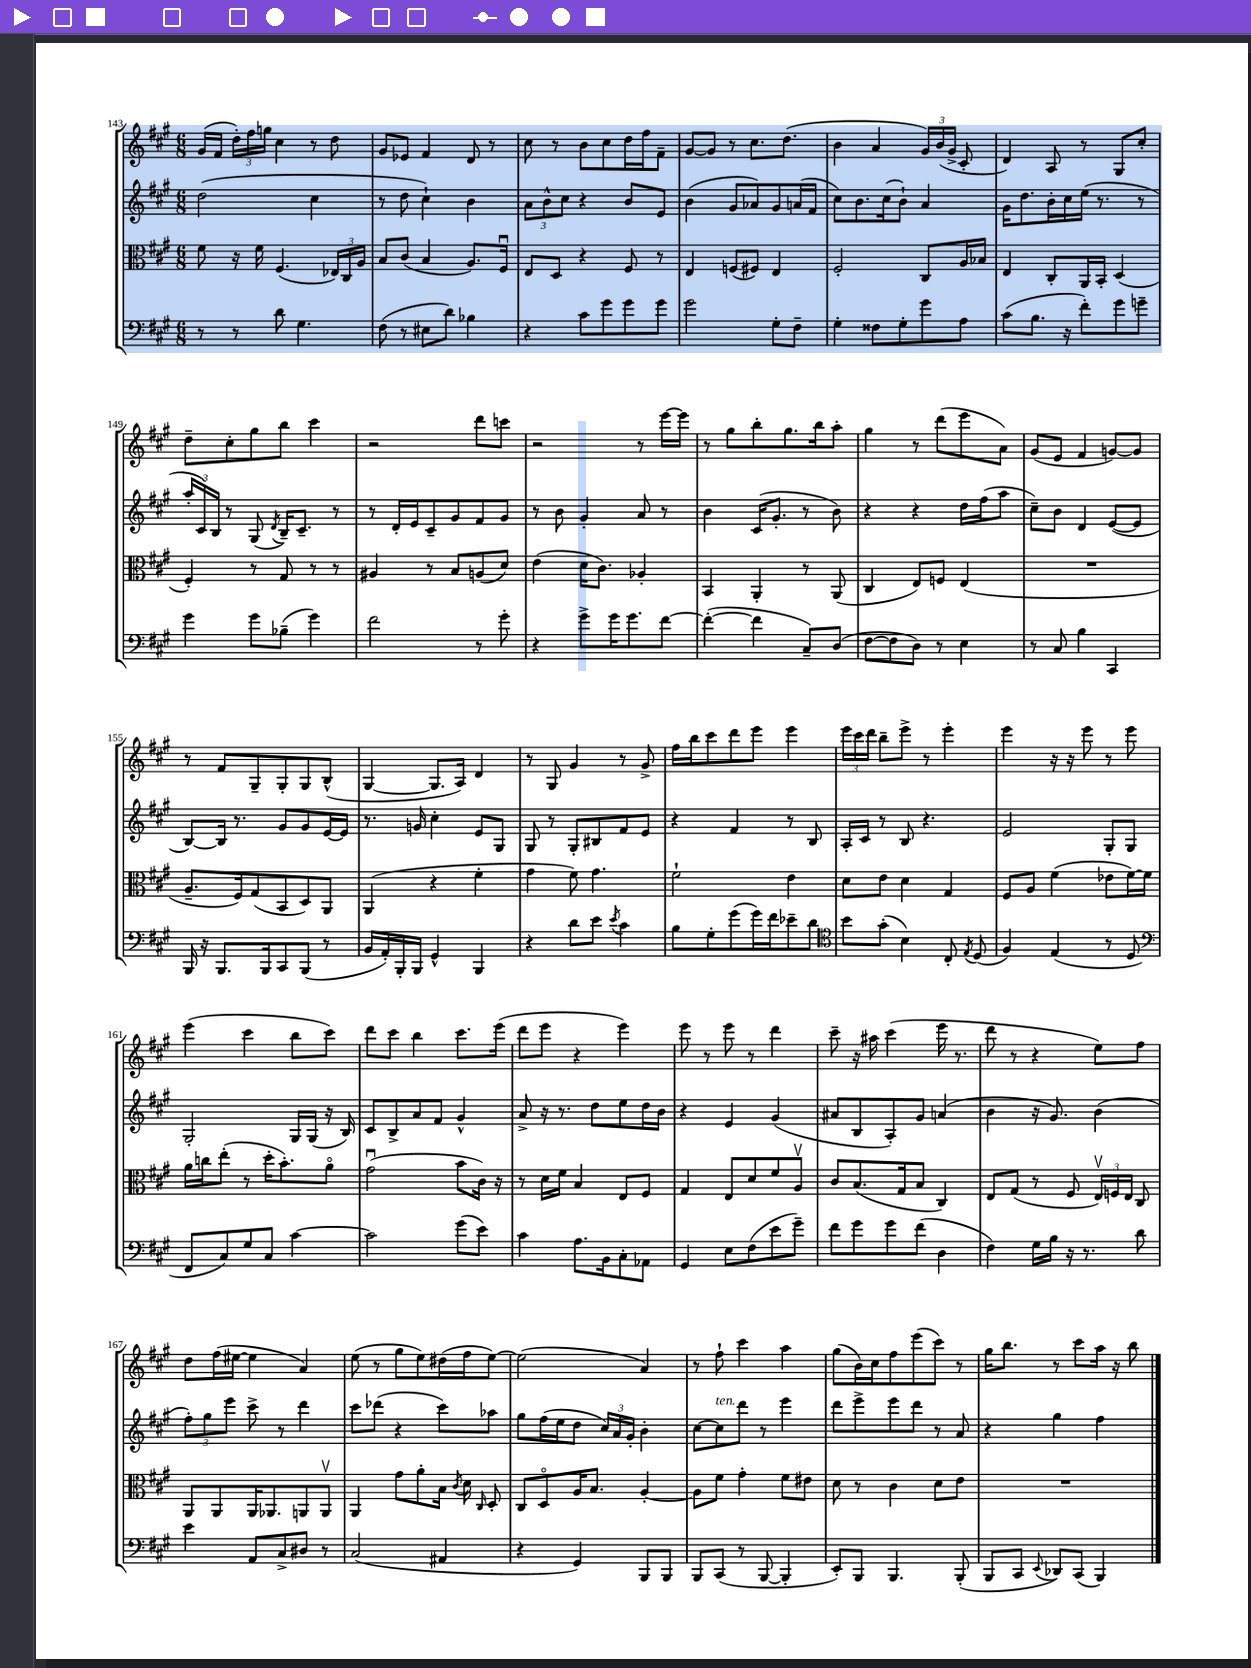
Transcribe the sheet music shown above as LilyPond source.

<<
\new StaffGroup <<
\new Staff = "s0" {
    \clef treble \key a \major \numericTimeSignature \time 6/8
    \autoBeamOff gis'16[( fis'16] \tuplet 3/2 { d''16[-.) fis''16 g''16] } cis''4 r8 d''8 |
    gis'8[ ees'8] fis'4 d'8 r8 |
    cis''8 r8 b'8[ cis''8 d''16 fis''16 fis'8]-- |
    gis'8[~ gis'8] r8 cis''8.[ d''8.]( |
    b'4 a'4 \tuplet 3/2 { gis'16[) b'16( gis'16]-> } cis'8-. |
    d'4) a8 r8 gis8[ cis''8]-. |
    d''8[-- cis''8-. gis''8 b''8] cis'''4 |
    r2 d'''8[ c'''8] |
    r2 r8 e'''16[~ e'''16] |
    r8 gis''8[ b''8-. gis''8. b''16 a''8]-. |
    gis''4 r8 d'''8[( e'''8 a'8]) |
    gis'8[( e'8] fis'4 g'8[~) g'8] |
    r8 fis'8[ gis8-- gis8-. gis8 b8]-^( |
    gis4~ gis8.[ a16]) d'4 |
    r8 gis8 gis'4 r8 gis'8-> |
    fis''16[ b''16 cis'''8 d'''8 e'''8] e'''4 |
    \tuplet 3/2 { e'''16[ cis'''16 d'''16] } b''8[-- e'''8]-> r8 e'''4-. |
    e'''4 r16 r16 e'''8 r8 e'''8 |
    e'''4( cis'''4 b''8[ cis'''8]) |
    d'''8[ cis'''8] b''4 cis'''8.[ e'''16]( |
    d'''8[ e'''8] r4 e'''4) |
    e'''8 r8 e'''8 r8 d'''4 |
    cis'''8-- r16 ais''16 cis'''4( e'''16 r8. |
    d'''8 r8 r4 e''8[) fis''8] |
    d''8[ fis''16( eis''16]~ eis''4 a'4) |
    e''8( r8 gis''8[ e''8) dis''16( fis''16 e''8]~) |
    e''2( a'4) |
    r8 fis''8-! cis'''4 a''4 |
    gis''8[( b'16) cis''16 fis''8 e'''8( cis'''8]) r8 |
    gis''16[ b''8.] r8 cis'''8[ a''16] r16 b''8 \bar "|." |
}
\new Staff = "s1" {
    \clef treble \key a \major \numericTimeSignature \time 6/8
    \autoBeamOff d''2( cis''4 |
    r8 d''8 cis''4-!) b'4 |
    \tuplet 3/2 { a'8[ b'8-^ cis''8] } r4 b'8[ e'8] |
    b'4( gis'8[ aes'8) gis'8 a'16( fis'16] |
    cis''8[) b'8. cis''16( b'8]-!) a'4 |
    gis'16[ d''8. b'16-. cis''16 e''16]( r8. r8 |
    \tuplet 3/2 { a''16[-. cis'16) b16] } r8 gis8( \acciaccatura { d'8 } b16[--) cis'8.]-- r8 |
    r8 d'16[-. e'16 cis'8-- gis'8 fis'8 gis'8] |
    r8 b'8 gis'4-. a'8 r8 |
    b'4 cis'16[( gis'8.]-. r8 b'8) |
    r4 r4 d''16[ fis''16( a''8] |
    cis''8[--) b'8] d'4 e'8[~( e'8] |
    b8[~) b16] r8. gis'8[ gis'8 e'16~ e'16] |
    r8. g'16 cis''4-. e'8[ gis8] |
    gis8 r8 gis8[-. bis8 fis'8 e'8] |
    r4 fis'4 r8 b8 |
    a16[-. cis'16] r8 b8 r4. |
    e'2 gis8[-. gis8] |
    gis2-. gis16[ gis16]( r16 b16) |
    cis'8[ b8-> a'8 fis'8] gis'4-^ |
    a'8-> r16 r8. d''8[ e''8 d''16 b'16] |
    r4 e'4 gis'4( |
    ais'8[ b8 a8-.) gis'8] a'4( |
    b'4 r16 gis'8.) b'4( |
    \tuplet 3/2 { fis''8[-.) gis''8 e'''8] } cis'''8-> r8 d'''4 |
    cis'''8[ des'''8]( r4 cis'''8[) aes''8] |
    gis''8[ fis''16( e''16 d''8] \tuplet 3/2 { cis''16[) a'16 gis'16]-. } b'4-. |
    cis''8[~ cis''8^\markup { \italic "ten." } d'''8] r8 e'''4 |
    d'''8[ e'''8-> e'''8 d'''8] r8 a'8 |
    r4 gis''4 fis''4 \bar "|." |
}
\new Staff = "s2" {
    \clef alto \key a \major \numericTimeSignature \time 6/8
    \autoBeamOff fis'8 r16 fis'16 fis4.( \tuplet 3/2 { ees16[) cis16 a16] } |
    b8[ cis'8]( b4 a8.[) fis16]\downbow |
    e8[ d8] r4 fis8 r8 |
    e4 f8[( fis8]) e4 |
    fis2-. cis8[ a16 bes16] |
    e4 cis8[-. a,16 b,16]-. d4( |
    fis4-.) r8 gis8 r8 r8 |
    ais4 r8 b8[ a8( d'8]) |
    e'4( d'16[ cis'8.]) aes4-. |
    b,4 a,4-. r8 a,8( |
    cis4 e8[) f8] e4( |
    R2. |
    a8.[-- fis16) gis8( b,8 d8) a,8] |
    a,4( r4 fis'4-. |
    gis'4 fis'8) gis'4. |
    fis'2-! e'4 |
    d'8[ e'8] d'4 gis4 |
    fis8[ a8] fis'4( ees'8[ fis'16~) fis'16] |
    a'16[ c''16 e''8]-.( r8 d''16[-. b'8.-.) a'8]\flageolet |
    gis'2\downbow( b'8[ cis'16]) r16 |
    r8 d'16[ fis'16] b4 e8[ fis8] |
    gis4 e8[ d'8 fis'8 a8]\upbow |
    cis'8[ b8.( gis16 b8] cis4) |
    e8[ gis8]( r8 fis8 \tuplet 3/2 { e16[\upbow) f16 e16] } cis8 |
    a,8[ a,8 a,16 aes,8. a,8 a,8]\upbow |
    a,4 gis'8[ a'8-. b16] \acciaccatura { cis'8 } d'16 \grace { cis16 } d8-. |
    cis8[ d8\flageolet a16 b8.] a4~-. |
    a8[ fis'8] gis'4-. fis'8[ eis'8] |
    d'8 r8 cis'4 d'8[ e'8] |
    R2. \bar "|." |
}
\new Staff = "s3" {
    \clef bass \key a \major \numericTimeSignature \time 6/8
    \autoBeamOff r8 r8 d'8 gis4. |
    fis8( r8 eis8[ d'8]) bes4 |
    r4 cis'8[ gis'8 gis'8 gis'8] |
    gis'2 gis8[-. fis8]-- |
    gis4-. fisis8[ gis8-. gis'8 a8] |
    cis'8[( b8.] r16 fis'8[-.) gis'8 g'8]-- |
    gis'4 gis'8[ bes8]--( gis'4) |
    fis'2 r8 gis'8-. |
    r4 gis'8[-> gis'16 gis'8. fis'8]~ |
    fis'4~-.( fis'4 cis8[--) d8]( |
    fis8[~ fis8 d8]) r8 e4 |
    r8 cis8 b4 cis,4 |
    b,,16 r16 b,,8.[ b,,16 cis,8 b,,8]( r8 |
    b,16[ a,16-.) b,,16-. b,,16] gis,4-^ b,,4 |
    r4 d'8[ e'8] \acciaccatura { e'8 } cis'4 |
    b8[ gis8-. gis'8( gis'16) fis'16 ees'8-- d'8] |
    \clef tenor b'8[ gis'8]-.( b4) cis8-. \acciaccatura { e8 } d8( |
    fis4) e4( r8 d8 |
    \clef bass fis,8[ cis8) gis8 cis8] cis'4~ |
    cis'2 gis'8[( e'8]) |
    cis'4 a8.[ b,16 cis8-. aes,8] |
    gis,4 e8[ fis8( e'8 gis'8]--) |
    fis'8[ gis'8 gis'8 fis'8]( d4 |
    fis4) gis16[ b16] r16 r8. d'8 |
    e'4 a,8[ cis8-> dis8] r8 |
    cis2( ais,4 |
    r4 gis,4) b,,8[ b,,8] |
    b,,8[ cis,8]( r8 b,,8~ b,,4-. |
    e,8[-.) b,,8] b,,4. b,,8-.( |
    b,,8[ cis,8] \appoggiatura { e,8 } des,8[) cis,8]( b,,4) \bar "|." |
}
>>
>>
\layout { \context { \Score currentBarNumber = #143 } }
